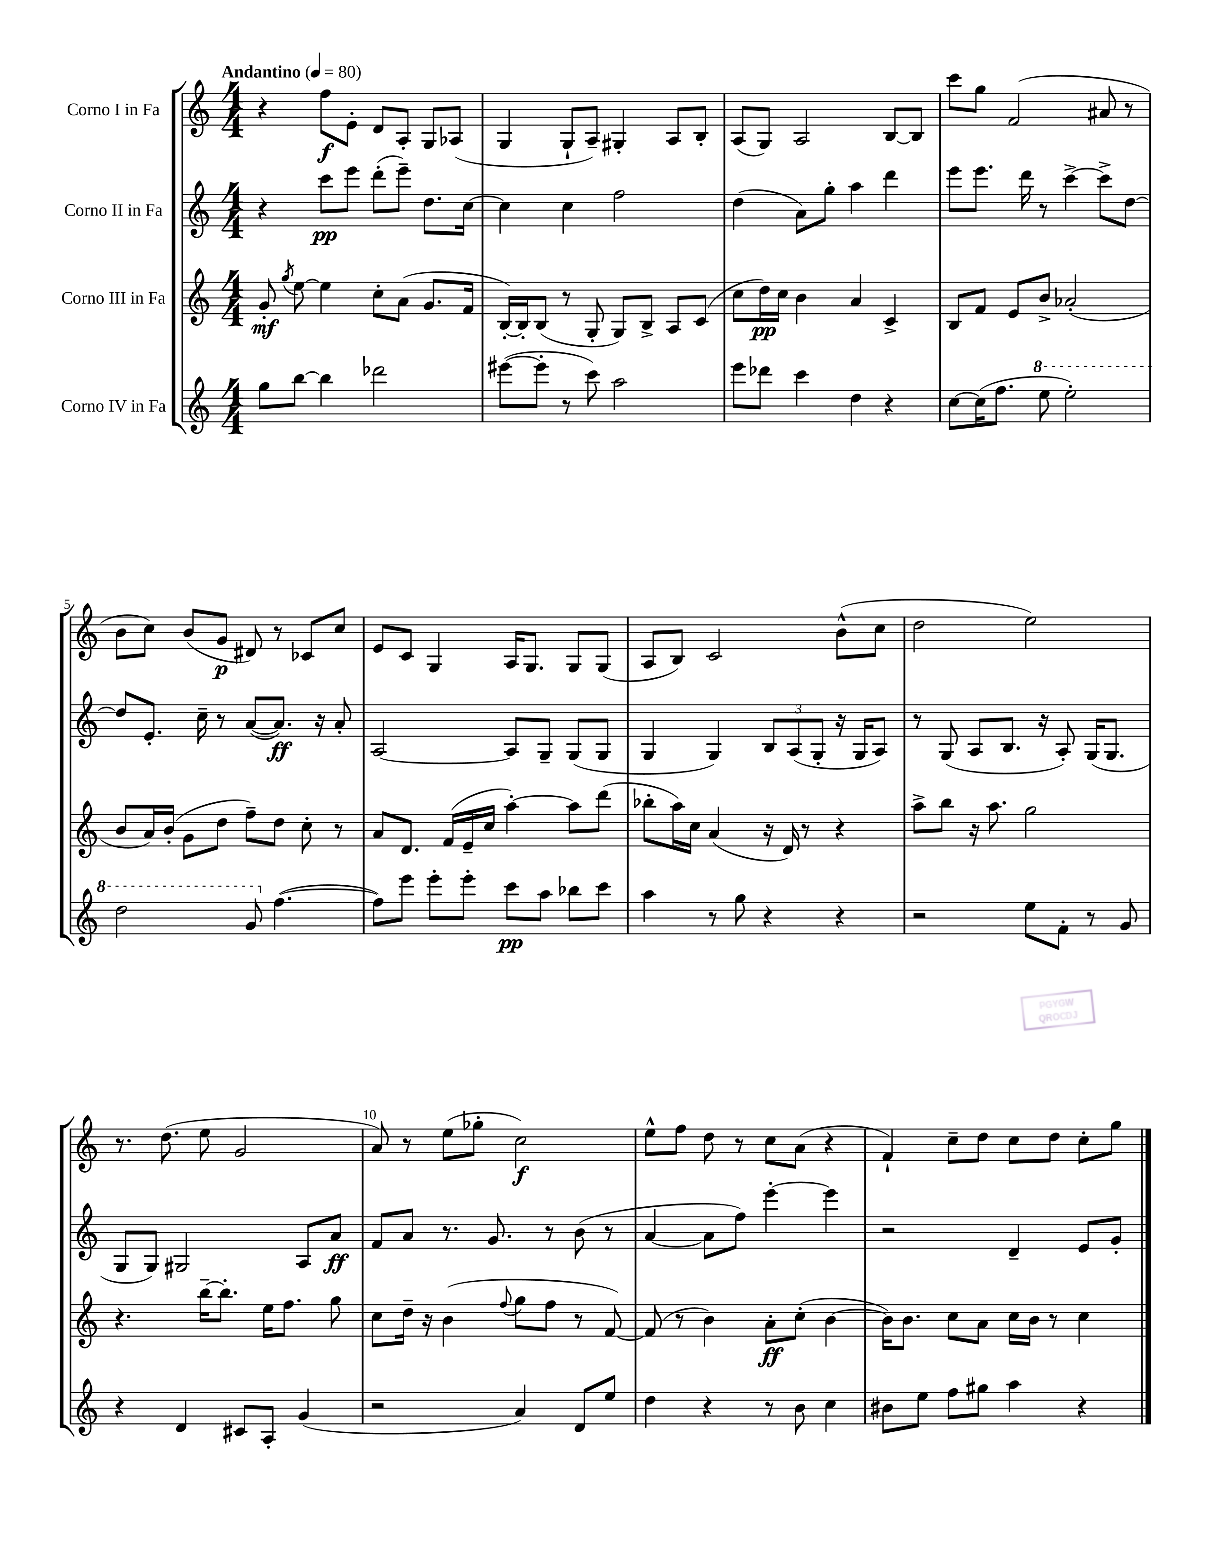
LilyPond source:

<<
\new StaffGroup <<
\new Staff = "s0" \with { instrumentName = "Corno I in Fa" } {
    \clef treble \key c \major \numericTimeSignature \time 4/4 \tempo "Andantino" 4 = 80
    \autoBeamOff r4 f''8[\f e'8]-. d'8[ a8]-. g8[ aes8]( |
    g4 g8[-! a8]--) gis4-. a8[ b8]-. |
    a8[( g8]) a2 b8[~ b8] |
    c'''8[ g''8] f'2( ais'8 r8 |
    b'8[ c''8]) b'8[( g'8]\p dis'8) r8 ces'8[ c''8] |
    e'8[ c'8] g4 a16[ g8.] g8[ g8]( |
    a8[ b8]) c'2 b'8[-^( c''8] |
    d''2 e''2) |
    r8. d''8.( e''8 g'2 |
    a'8) r8 e''8[( ges''8]-. c''2\f) |
    e''8[-^ f''8] d''8 r8 c''8[ a'8]( r4 |
    f'4-!) c''8[-- d''8] c''8[ d''8] c''8[-. g''8] \bar "|." |
}
\new Staff = "s1" \with { instrumentName = "Corno II in Fa" } {
    \clef treble \key c \major \numericTimeSignature \time 4/4
    \autoBeamOff r4 c'''8[\pp e'''8] d'''8[-.( e'''8]--) d''8.[ c''16]~ |
    c''4 c''4 f''2 |
    d''4( a'8[) g''8]-. a''4 d'''4 |
    e'''8[ e'''8.] d'''16 r8 c'''4~-> c'''8[-> d''8]~ |
    d''8[ e'8.]-. c''16-- r8 a'8[~( a'8.]\ff) r16 a'8-. |
    a2~ a8[ g8]-- g8[( g8] |
    g4 g4) \tuplet 3/2 { b8[ a8( g8]-. } r16 g16[ a8]) |
    r8 g8( a8[ b8.] r16 a8-.) g16[( g8.] |
    g8[ g8]) gis2 a8[ a'8]\ff |
    f'8[ a'8] r8. g'8. r8 b'8( r8 |
    a'4~ a'8[ f''8]) e'''4~-. e'''4 |
    r2 d'4-- e'8[ g'8]-. \bar "|." |
}
\new Staff = "s2" \with { instrumentName = "Corno III in Fa" } {
    \clef treble \key c \major \numericTimeSignature \time 4/4
    \autoBeamOff g'8-.\mf \acciaccatura { g''8 } e''8~ e''4 c''8[-. a'8]( g'8.[ f'16] |
    b16[~-.) b16-. b8]( r8 g8-. g8[) b8]-> a8[ c'8]( |
    c''8[ d''16\pp) c''16] b'4 a'4 c'4-> |
    b8[ f'8] e'8[ b'8]-> aes'2-.( |
    b'8[ a'16) b'16]-.( g'8[ d''8] f''8[--) d''8] c''8-. r8 |
    a'8[ d'8.] f'16[( e'16-- c''16] a''4~-.) a''8[ d'''8]( |
    bes''8[-. a''16) c''16] a'4( r16 d'16) r8 r4 |
    a''8[-> b''8] r16 a''8. g''2 |
    r4. b''16[~-- b''8.]-. e''16[ f''8.] g''8 |
    c''8[ d''16]-- r16 b'4( \appoggiatura { f''8 } g''8[ f''8] r8 f'8~) |
    f'8( r8 b'4) a'8[-.\ff c''8]-.( b'4~ |
    b'16[) b'8.] c''8[ a'8] c''16[ b'16] r8 c''4 \bar "|." |
}
\new Staff = "s3" \with { instrumentName = "Corno IV in Fa" } {
    \clef treble \key c \major \numericTimeSignature \time 4/4
    \autoBeamOff g''8[ b''8]~ b''4 des'''2 |
    eis'''8[~( eis'''8]-. r8 c'''8) a''2 |
    e'''8[ des'''8] c'''4 d''4 r4 |
    c''8[~ c''16( f''8.] \ottava #1 e'''8 e'''2-.) |
    d'''2 g''8 \ottava #0 f''4.~( |
    f''8[) e'''8] e'''8[-. e'''8]-. c'''8[\pp a''8] bes''8[ c'''8] |
    a''4 r8 g''8 r4 r4 |
    r2 e''8[ f'8]-. r8 g'8 |
    r4 d'4 cis'8[ a8]-. g'4( |
    r2 a'4) d'8[ e''8] |
    d''4 r4 r8 b'8 c''4 |
    bis'8[ e''8] f''8[ gis''8] a''4 r4 \bar "|." |
}
>>
>>
\layout { \context { \Score \override BarNumber.break-visibility = ##(#f #t #t) barNumberVisibility = #(every-nth-bar-number-visible 5) } }
